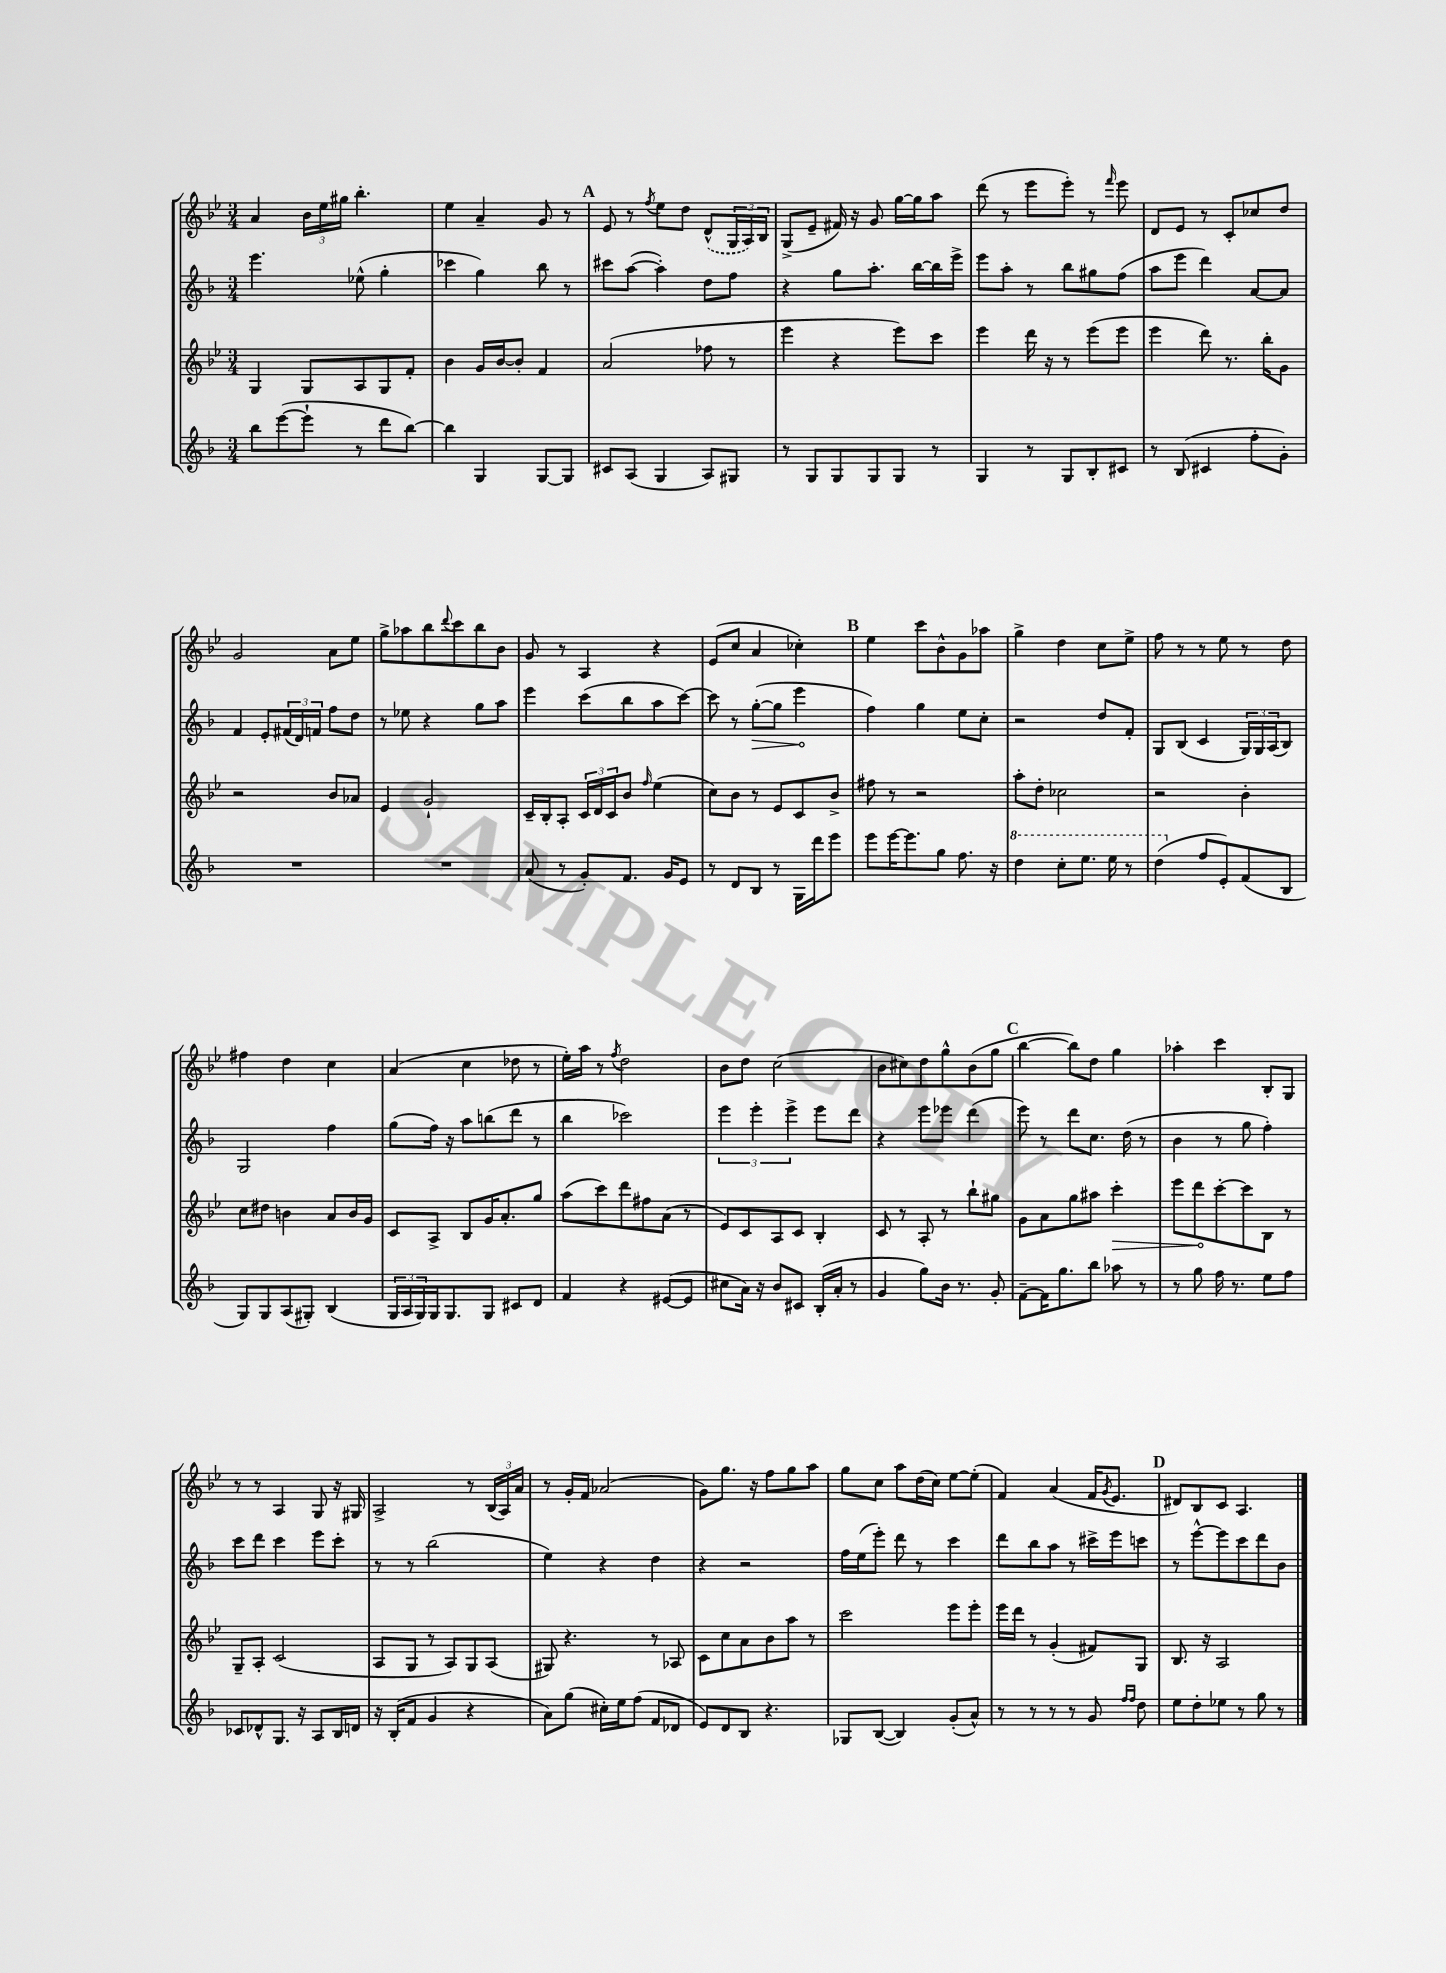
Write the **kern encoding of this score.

**kern	**kern	**kern	**kern
*staff4	*staff3	*staff2	*staff1
*clefG2	*clefG2	*clefG2	*clefG2
*k[b-]	*k[b-e-]	*k[b-]	*k[b-e-]
*M3/4	*M3/4	*M3/4	*M3/4
8bb-\L	4G/	4.eee\	4a/
([8eee\	.	.	.
8eee`\]J	8G/L	.	24b-\LL
.	.	.	24ee-\
.	.	.	24gg#\JJ
8r	8A/	(8ee-^^\	4.bb-'\
8ddd\L	8G/	4gg'\	.
[8bb-\J)	8f'/J	.	.
=	=	=	=
4bb-\]	4b-\	4ccc-\	4ee-\
4G/	16g/LL	4gg\)	4a~/
.	[16b-/J	.	.
.	8b-'/]J	.	.
[8G/L	4f/	8bb-\	8g/
8G/]J	.	8r	8r
=	=	=	=
8c#/L	(2a/	8ccc#\L	8e-/
(8A/J	.	([8aa\J	8r
.	.	.	8qff/
4G/	.	4aa'\])	8ee-\L
.	.	.	8dd\J
8A/L)	8ff-\	8dd\L	(8d^^/L
8G#/J	8r	8ff\J	24G/L
.	.	.	24A/)
.	.	.	24B-/JJ
=	=	=	=
8r	4eee-\	4r	(8G^/L
8G/L	.	.	8e-~/J
8G/	4r	8gg\L	16f#/)
.	.	.	16r
8G/	.	8.aa'\J	8g/
8G/J	8eee-\L)	.	[16gg\LL
.	.	[16bb-\LL	16gg\]J
8r	8ccc\J	16bb-\]	8aa\J
.	.	16eee^\JJ	.
=	=	=	=
4G/	4eee-\	8eee\L	(8ddd\
.	.	8aa'\J	8r
8r	16ddd\	8r	8eee-\L
.	16r	.	.
8G/L	8r	8bb-\L	8eee-'\J)
8B-'/	(8eee-\L	8gg#\	8r
.	.	.	16qqfff/
8c#/J	8eee-\J	(8ff\J	8eee-\
=	=	=	=
8r	4eee-\	8aa\L	8d/L
(8B-/	.	8eee\J	8e-/J
4c#/	8ddd\)	4ddd\)	8r
.	8.r	.	8c'/L
8ff'\L	.	[8a/L	8cc-/
.	16bb-'\LK	.	.
8g'\J)	8g\J	8a/]J	8dd/J
=	=	=	=
2.r	2r	4f/	2g/
.	.	8e'/L	.
.	.	(24f#/L	.
.	.	24d/)	.
.	.	24f/JJ	.
.	8b-/L	8ff\L	8a\L
.	8a-/J	8dd\J	8ee-\J
=	=	=	=
2.r	4e-/	8r	8gg^\L
.	.	8ee-\	8aa-\
.	2g`/	4r	8bb-\
.	.	.	8qqddd/
.	.	.	8ccc\
.	.	8gg\L	8bb-\
.	.	8aa\J	8b-\J
=	=	=	=
(8a/	16c~/LL	4eee\	8g/
.	16B-'/J	.	.
8r	8A'/J	.	8r
8g'/L)	24c/LL	(8ccc\L	4A/
.	24d/	.	.
.	24c/J	.	.
8.f/J	8b-/J	8bb-\	.
.	16qqff/	.	.
.	(4ee-\	8aa\	4r
16g/LK	.	.	.
8e/J	.	[8ccc\J)	.
=	=	=	=
8r	8cc\L)	8ccc\]	(8e-/L
8d/L	8b-\J	8r	8cc/J
8B-/J	8r	([8gg'\L	4a/
8r	8e-/L	8gg\]J	.
16G\LL	8c/	4eee\	4cc-'\)
16ddd\J	.	.	.
8eee\J	8b-^/J	.	.
=	=	=	=
8eee\L	8ff#\	4ff\)	4ee-\
[16eee\K	8r	.	.
8.eee\]	.	.	.
.	2r	4gg\	8ccc\L
8gg\J	.	.	8b-^^\
8.ff\	.	8ee\L	8g\
.	.	8cc'\J	8aa-\J
16r	.	.	.
=	=	=	=
4ddd\	8aa'\L	2r	4gg^\
.	8dd'\J	.	.
8ccc'\L	2cc-\	.	4dd\
8.eee\J	.	.	.
.	.	8dd/L	8cc\L
16eee\	.	.	.
8r	.	8f'/J	8ee-^\J
=	=	=	=
(4ddd\	2r	8G/L	8ff\
.	.	(8B-/J	8r
8ff/L	.	4c/	8r
8e'/)	.	.	8ee-\
(8f/	4b-'\	24G/LL)	8r
.	.	24G/	.
.	.	(24A/J	.
8B-/J	.	8B-/J)	8dd\
=	=	=	=
8G/L)	8cc\L	2G/	4ff#\
8G/	8dd#\J	.	.
(8A/	4b\	.	4dd\
8G#'/J)	.	.	.
(4B-/	8a/L	4ff\	4cc\
.	16b/L	.	.
.	16g/JJ	.	.
=	=	=	=
24G/LL	8c/L	(8gg\L	(4a/
24A/	.	.	.
24G/)	.	.	.
16G/J	8A^/J	16ff\Jk)	.
8.G/	.	16r	.
.	8B-/L	8aa\L	4cc\
8G/J	16g/K	(8bb\	.
.	8.a'/	.	.
8c#/L	.	8ddd\J	8dd-\
8d/J	8gg/J	8r	8r
=	=	=	=
4f/	(8aa\L	4bb-\	16ee-'\LL)
.	.	.	16aa\JJ
.	8ccc\)	.	8r
.	.	.	8qff/
4r	8ddd\	2ccc-\)	2dd\
.	8ff#\	.	.
([8e#/L	(8a\J	.	.
8e#/]J	8r	.	.
=	=	=	=
8cc#\L	8e-/L)	6eee\	8b-\L
16a\Jk)	8c/	.	8dd\J
.	.	6eee'\	.
16r	.	.	.
8b-/L	8A/	.	(2cc\
.	.	6eee^\	.
8c#/J	8c/J	.	.
(16B-'/LL	4B-'/	8eee\L	.
16a'/JJ	.	.	.
8r	.	8ddd\J	.
=	=	=	=
4g/	8c/	4r	8b-\L
.	8r	.	8cc#\)
8gg\L)	8A'/	8eee\L	8dd\
16b-\Jk	8r	8eee-\J	8gg^^\
8.r	.	.	.
.	8bb-`\L	(4ddd\	(8b-\
8g'/	8gg#\J	.	8gg\J
=	=	=	=
[8f~\L	8g\L	8eee\)	[4bb-\
16f\]K	8a\	8r	.
8.gg\	.	.	.
.	8gg\	8ddd\L	8bb-\]L)
8bb-\J	8aa#\J	8.cc\J	8dd\J
8aa-\	4ccc'\	.	4gg\
.	.	(16dd\	.
8r	.	8r	.
=	=	=	=
8r	8eee-\L	4b-\	4aa-'\
8gg\	8ddd\	.	.
16ff\	[8ccc'\	8r	4ccc\
8.r	.	.	.
.	8ccc\]	8gg\	.
8ee\L	8B-\J	4ff'\)	8B-'/L
8ff\J	8r	.	8G/J
=	=	=	=
8c-/L	8G~/L	8ccc\L	8r
8d-^^/	8A'/J	8ddd\J	8r
8.G/J	(2c/	4ccc\	4A/
16r	.	.	.
8A/L	.	8eee\L	8G/
16B-/L	.	8ccc'\J	16r
16d/JJ	.	.	16G#/
=	=	=	=
16r	8A/L	8r	2A^/
(16B-'/LK	.	.	.
8f/J	8G/J	8r	.
4g/	8r	(2bb-\	.
.	8A/L)	.	.
4r	8G/	.	8r
.	(8A/J	.	(24B-/LL
.	.	.	24A/)
.	.	.	24a/JJ
=	=	=	=
8a\L)	8G#/)	4ee\)	8r
(8gg\J	4.r	.	16g'/LL
.	.	.	16f/JJ
16cc#'\LL)	.	4r	(2a-/
16ee\J	.	.	.
(8ff\J	.	.	.
8f/L	8r	4dd\	.
8d-/J	8A-/	.	.
=	=	=	=
8e/L)	8c\L	4r	8g\L)
8d/	8cc\	.	8.gg\J
8B-/J	8a\	2r	.
.	.	.	16r
4.r	8b-\	.	8ff\L
.	8aa\J	.	8gg\
.	8r	.	8aa\J
=	=	=	=
8G-/L	2ccc\	16ff\LL	8gg\L
.	.	(16ee\J	.
([8B-/J	.	8eee'\J)	8cc\J
4B-/])	.	8ddd\	8aa\L
.	.	8r	(16dd\L
.	.	.	16cc\JJ)
(8g'/L	8eee-\L	4ccc\	[8ee-\L
8a^^/J)	8eee-'\J	.	(8ee-'\]J
=	=	=	=
8r	16eee-\LL	8ddd\L	4f/)
.	16ddd\JJ	.	.
8r	8r	8bb-\	.
8r	(4g'/	8aa\J	(4a/
8r	.	8r	.
8g/	8f#/L)	16ccc#^\LL	16f/LK
.	.	.	8qg/
.	.	16eee\J	8.e-/J
16qqff/LL	.	.	.
16qqff/JJ	.	.	.
8dd\	8G/J	8ccc\J	.
=	=	=	=
8ee\L	8.B-/	8r	8d#/L)
8dd'\	.	[8eee^^\L	8B-/
.	16r	.	.
8ee-\J	2A/	8eee\]	8c/J
8r	.	8ccc\	4.A/
8gg\	.	8ddd\	.
8r	.	8b-\J	.
==	==	==	==
*-	*-	*-	*-
